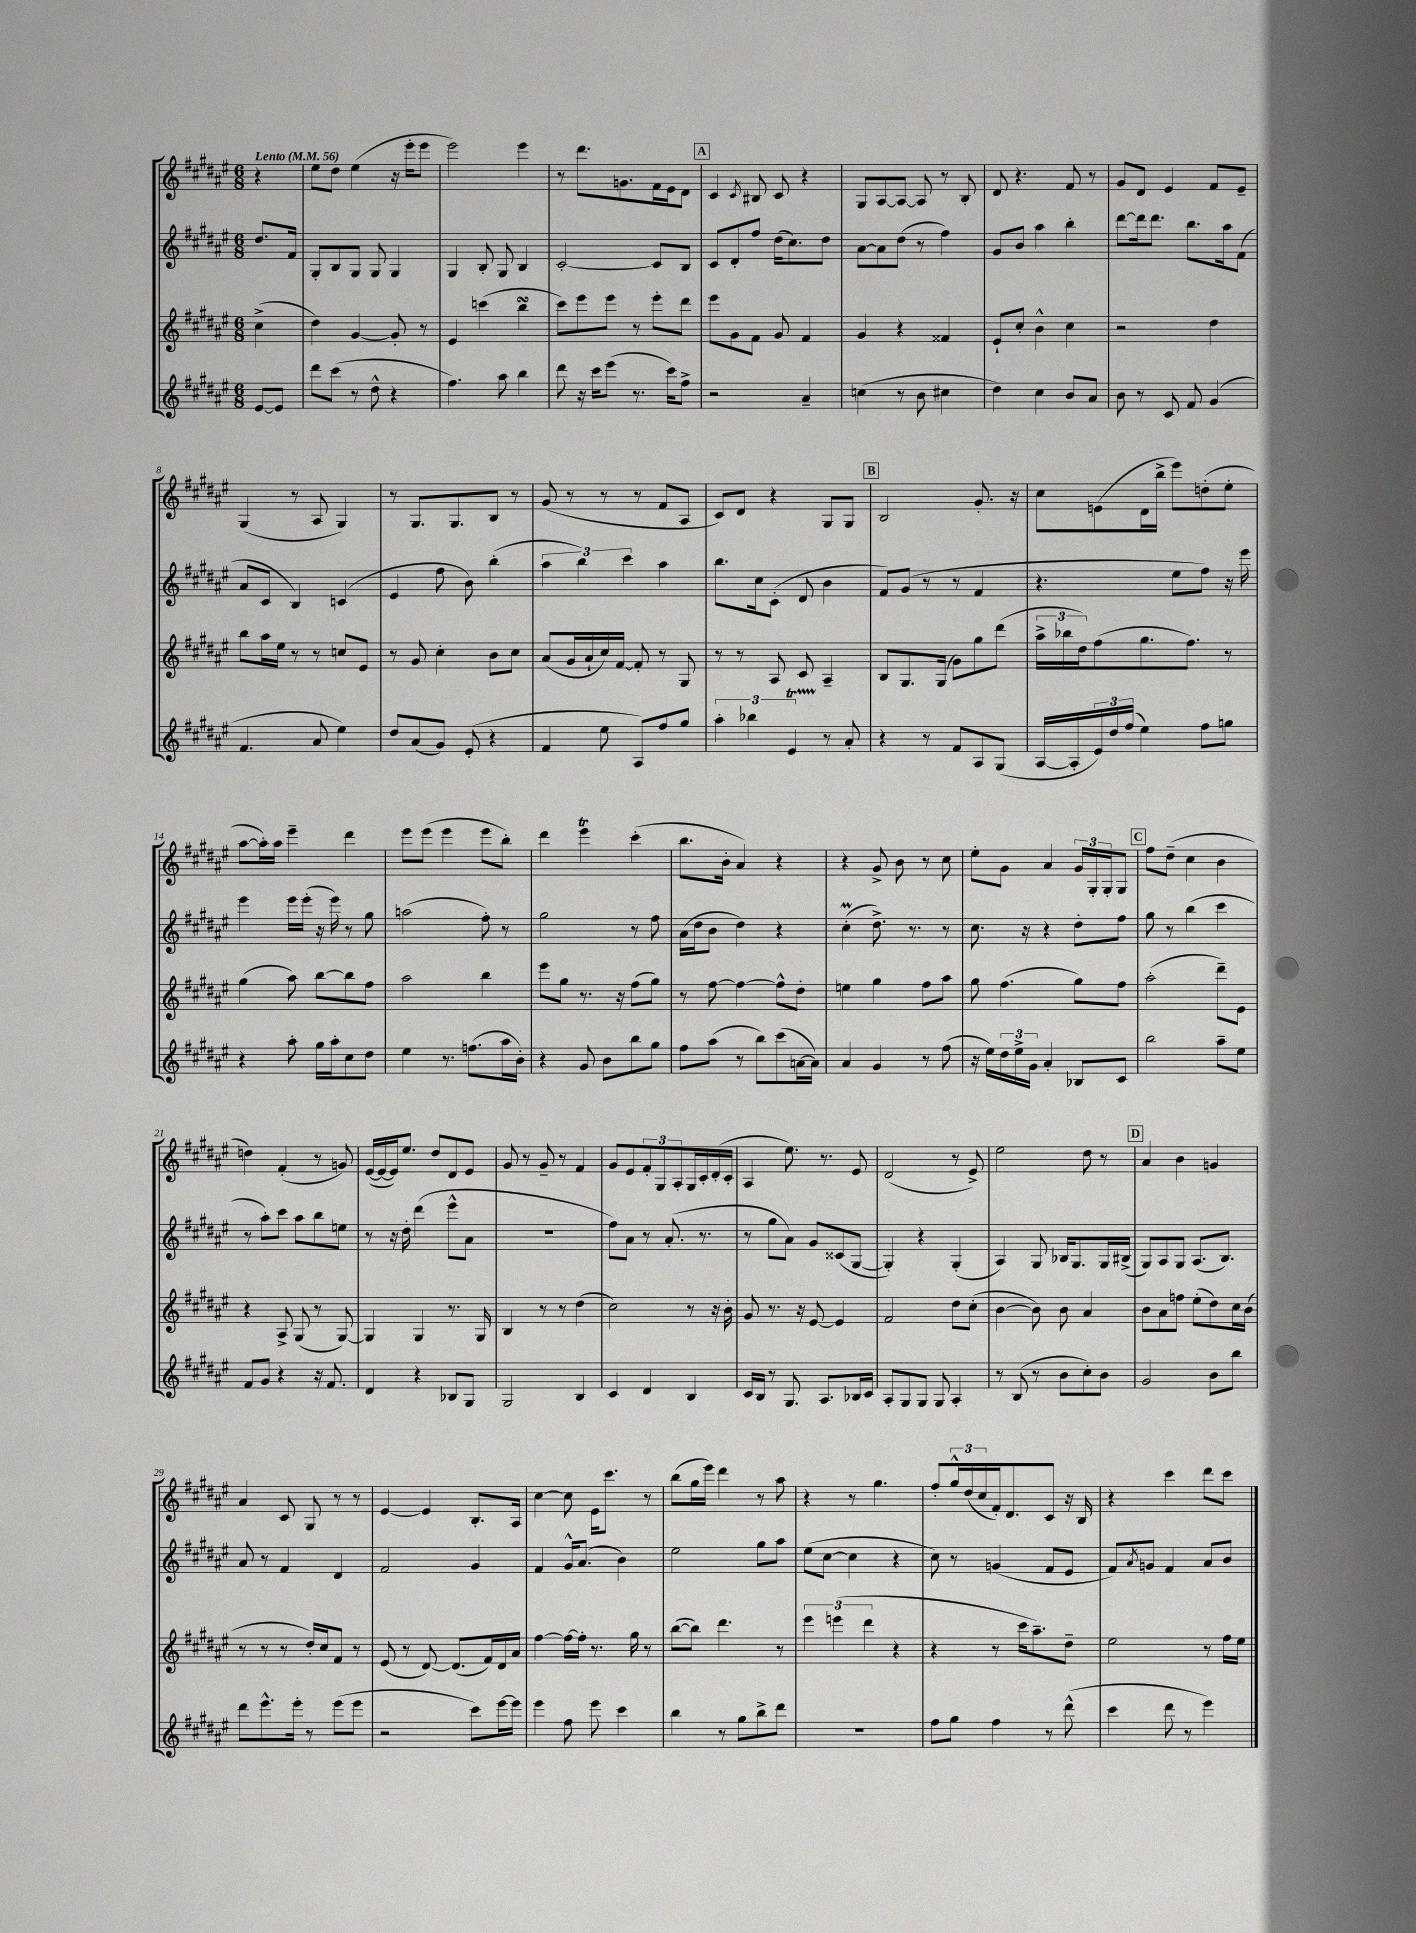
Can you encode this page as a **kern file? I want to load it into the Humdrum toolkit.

**kern	**kern	**kern	**kern
*staff4	*staff3	*staff2	*staff1
*clefG2	*clefG2	*clefG2	*clefG2
*k[f#c#g#d#a#e#]	*k[f#c#g#d#a#e#]	*k[f#c#g#d#a#e#]	*k[f#c#g#d#a#e#]
*M6/8	*M6/8	*M6/8	*M6/8
*MM56	*MM56	*MM56	*MM56
[8e#	(4cc#^	8.dd#	4r
8e#]	.	.	.
.	.	16f#	.
=	=	=	=
8ddd#	4dd#)	8G#'	8ee#
(8ccc#	.	8B	8dd#
8r	[4g#	8G#	(4ee#
8dd#^^	.	8G#	.
4r	8g#']	4G#	16r
.	.	.	16eee#'
.	8r	.	8eee#
=	=	=	=
4.ff#)	4e#	4G#	2eee#)
.	(4ccc	8B'	.
8aa#	.	8G#	.
4bb	4bb	4B	4eee#
=	=	=	=
8ddd#	8ccc#)	[2c#'	8r
16r	8eee#	.	8.ddd#
16ccc#	.	.	.
(8eee#	8eee#	.	.
.	.	.	8.g
8.r	8r	.	.
.	8eee#'	8c#]	16f#
16ccc#)	.	.	16e#
8ff#^	8ddd#	8B	8d#
=	=	=	=
2r	8eee#	8c#	4c#
.	8g#	8d#'	.
.	.	.	8qc#
.	8f#	8ff#	8B#
.	8g#	(16dd#	8c#
.	.	8.cc#)	.
4a#~	4f#	.	4r
.	.	8dd#	.
=	=	=	=
(4cc	4g#	[8a#	8G#
.	.	8a#]	[8A#
8r	4r	(8dd#	8A#_
8b	.	8r	8A#]
4cc#	4f##	4ff#)	8r
.	.	.	8B'
=	=	=	=
4dd#)	8e#`	8g#	8d#
.	8cc#'	8b	4.r
4cc#	4b^^	4aa#	.
8b	4cc#	4bb'	8f#
8a#	.	.	8r
=	=	=	=
8b	2r	[8ddd#	8g#
8r	.	16ddd#]	8d#
.	.	8.ddd#	.
8c#	.	.	4e#
8f#	.	8.bb	.
(4g#	4dd#	.	8f#
.	.	16aa#	.
.	.	(8f#	8e#~
=	=	=	=
4.f#	8bb	8a#	(4G#
.	16aa#	8c#	.
.	16ee#	.	.
.	8r	4B)	8r
8a#	8r	.	8A#
4ee#)	8cc	(4c	4G#)
.	8e#	.	.
=	=	=	=
8dd#	8r	4e#	8r
(8a#	8g#	.	8.G#
8g#)	4cc#'	8ff#	.
.	.	.	8.G#
(8e#'	.	8b)	.
4r	8b	(4bb'	8B
.	8cc#	.	8r
=	=	=	=
4f#	(8a#	6aa#	(8g#
.	16g#	.	8r
.	.	6bb)	.
.	16a#`	.	.
8ee#	16cc#)	.	8r
.	[16f#	.	.
.	.	6ccc#	.
8A#)	8f#']	.	8r
8ff#	8r	4aa#	8f#
8gg#	8G#	.	8A#
=	=	=	=
6aa#'	8r	8.bb	8c#)
.	8r	.	8d#
6bb-	.	.	.
.	.	16cc#	.
.	8A#	(8c#'	4r
6e#	.	.	.
.	8c#	8d#	.
8r	4A#~	4b	8G#
8a#'	.	.	8G#
=	=	=	=
4r	8B	8f#)	2B
.	8.G#	(8g#	.
8r	.	8r	.
.	(16G#	.	.
8f#	8g#)	8r	.
8A#	8gg#	4f#	8.g#'
(8G#	(8ddd#	.	.
.	.	.	16r
=	=	=	=
[16A#	24aa#^	4.r	8cc#
.	24bb-	.	.
16A#']	.	.	.
.	24dd#)	.	.
24e#)	(8ff#	.	(8e
24dd#	.	.	.
(24ff#	.	.	.
4ee#)	8.gg#	.	16d#
.	.	.	16bb^
.	.	8ee#	8eee#)
.	8.ff#)	.	.
8ff#	.	8ff#)	(8dd'
8gg	8r	16r	8ee#'
.	.	16eee#	.
=	=	=	=
4r	(4gg#	4eee#	[8aa#
.	.	.	16aa#'])
.	.	.	16aa#
8aa#'	8aa#)	16eee#	4eee#~
.	.	(16eee#'	.
16gg#	[8bb	16r	.
16aa#'	.	16eee#)	.
8cc#	8bb]	8r	4ddd#
8dd#	8ff#	8gg#	.
=	=	=	=
4ee#	2aa#	(2aa	8eee#
.	.	.	(8eee#
8.r	.	.	4eee#
(8.ff	.	.	.
.	4bb	8ff#')	8eee#
16aa#	.	8r	8bb')
16b')	.	.	.
=	=	=	=
4r	8eee#	2gg#	4ddd#
.	8gg#	.	.
8g#	8.r	.	4eee#
8b	.	.	.
.	16r	.	.
8bb	(8ff#	8r	(4ccc#'
8gg#	8gg#)	8ff#	.
=	=	=	=
8ff#	8r	(16a#	8.bb
.	.	16dd#	.
(8aa#	[8ff#	8b	.
.	.	.	16b'
8r	4ff#_	4dd#)	4a#)
8bb)	.	.	.
(8ccc#	8ff#^^]	4r	4r
[16a	8dd#'	.	.
16a])	.	.	.
=	=	=	=
4a#	4ee	(4cc#'	4r
4g#	4gg#	8.dd#^)	8g#^
.	.	.	8b
.	.	8.r	.
8r	8ff#	.	8r
(8ff#	8aa#	8r	8cc#
=	=	=	=
16r	8gg#	8.cc#	8ee#'
16ee#)	.	.	.
24dd#	(4.ff#	.	8g#
24ee#^	.	.	.
.	.	16r	.
24g#	.	.	.
4a#'	.	4r	4a#
8B-	8gg#)	8dd#'	24g#
.	.	.	24G#'
.	.	.	24G#'
8c#	8ff#	8ff#	8G#
=	=	=	=
2bb	(2aa#'	8gg#	8ff#
.	.	8r	(8dd#~
.	.	(4bb	4cc#
8aa#~	8ddd#~)	4ccc#	4b
8ee#	8e#	.	.
=	=	=	=
8f#	4r	8r	4dd)
8g#	.	8aa#')	.
4r	8A#^	8ccc#	(4f#'
.	(8G#	8aa#	.
16r	8r	8bb	8r
8.f#	.	.	.
.	[8G#)	8ee	8g)
=	=	=	=
4d#	4G#]	8r	([16e#
.	.	.	16e#_
.	.	16r	16e#])
.	.	16dd#'	8.ee#
4r	4G#	(4ddd#	.
.	.	.	8dd#
8B-	8.r	8eee#^^	8d#
8G#	.	8a#	8e#
.	16G#	.	.
=	=	=	=
2G#	4B	2.r	8g#
.	.	.	8r
.	8r	.	8g#~
.	8r	.	8r
4B	(4dd#	.	4f#
=	=	=	=
4c#	2cc#)	8ff#)	8g#
.	.	8a#	8e#
4d#	.	8r	12f#'
.	.	.	12G#
.	.	(8.a#'	.
.	.	.	12A#'
4B	8r	.	16G#
.	.	8.r	16c#'
.	16r	.	(16d#'
.	16b'	.	16c#'
=	=	=	=
16c#	8g#	8r	4A#
16B	.	.	.
8r	8.r	8gg#	.
8.G#	.	8a#)	8.ee#)
.	16r	.	.
.	[8e#	8g#	.
8.A#	.	.	8.r
.	4e#]	(8c##	.
16B-	.	[8G#	8e#
16c#	.	.	.
=	=	=	=
8A#'	2f#	4G#'])	(2d#
8G#	.	.	.
8G#	.	4r	.
8G#	.	.	.
4A#'	8dd#	(4G#'	8r
.	(8cc#'	.	8e#^)
=	=	=	=
8r	[4b	4A#)	2ee#
(8B	.	.	.
8r	8b])	8G#	.
8b	8b	16B-	.
.	.	8.G#	.
8cc#')	4a#	.	8dd#
8b	.	16G#	8r
.	.	(16B#^	.
=	=	=	=
2g#	8b	8G#)	4a#
.	8a#	8A#	.
.	8ff	8G#	4b
.	(8ee#'	(8.A#	.
8b	8dd#)	.	4g
.	.	8.B)	.
8bb	16cc#	.	.
.	(16b	.	.
=	=	=	=
8ddd#	8r	8a#	4a#
8.eee#^^	8r	8r	.
.	8r	4f#	8c#
16eee#'	.	.	.
8r	16dd#')	.	8G#
.	16cc#	.	.
(8eee#	8f#	4d#	8r
8eee#	8r	.	8r
=	=	=	=
2r	(8e#	2f#	[4e#
.	8r	.	.
.	[8d#)	.	4e#]
.	(8.d#]	.	.
8ccc#)	.	4g#	8.B'
.	16f#)	.	.
[16eee#	16d#	.	.
16eee#]	16a#	.	16A#
=	=	=	=
4eee#	[4ff#	4f#	[4cc#
8ff#	16ff#_	16g#^^	8cc#]
.	16ff#']	(8.a#	.
8eee#	8.r	.	16e#
.	.	.	8.ccc#
4ccc#	.	4b)	.
.	16gg#	.	.
.	8r	.	8r
=	=	=	=
4bb	([8bb	2ee#	(8bb
.	8bb])	.	16gg#
.	.	.	16eee#)
8r	4.ddd#	.	4ddd#
8gg#	.	.	.
8bb^	.	8gg#	8r
8ddd#	8r	8aa#	8aa#
=	=	=	=
2.r	6eee#	(8ee#	4r
.	.	[8cc#	.
.	(6eee	.	.
.	.	4cc#]	8r
.	6ddd#	.	.
.	.	.	4.gg#
.	4r	4r	.
=	=	=	=
8ff#	4r	8cc#)	8ff#'
8gg#	.	8r	24gg#^^
.	.	.	(24dd#
.	.	.	24cc#
4ff#	8r	(4g	16f#')
.	.	.	8.d#
.	16ccc#	.	.
.	8.aa#~)	.	.
8r	.	8f#	8c#
(8ddd#^^	8dd#~	8e#	16r
.	.	.	16B
=	=	=	=
4ccc#	2ee#	8f#)	4r
.	.	8qa#	.
.	.	8g	.
8ddd#	.	4f#	4ccc#
8r	.	.	.
4eee#)	8r	8a#	8ddd#
.	16ff#	8b	8ccc#
.	16ee#	.	.
==	==	==	==
*-	*-	*-	*-
